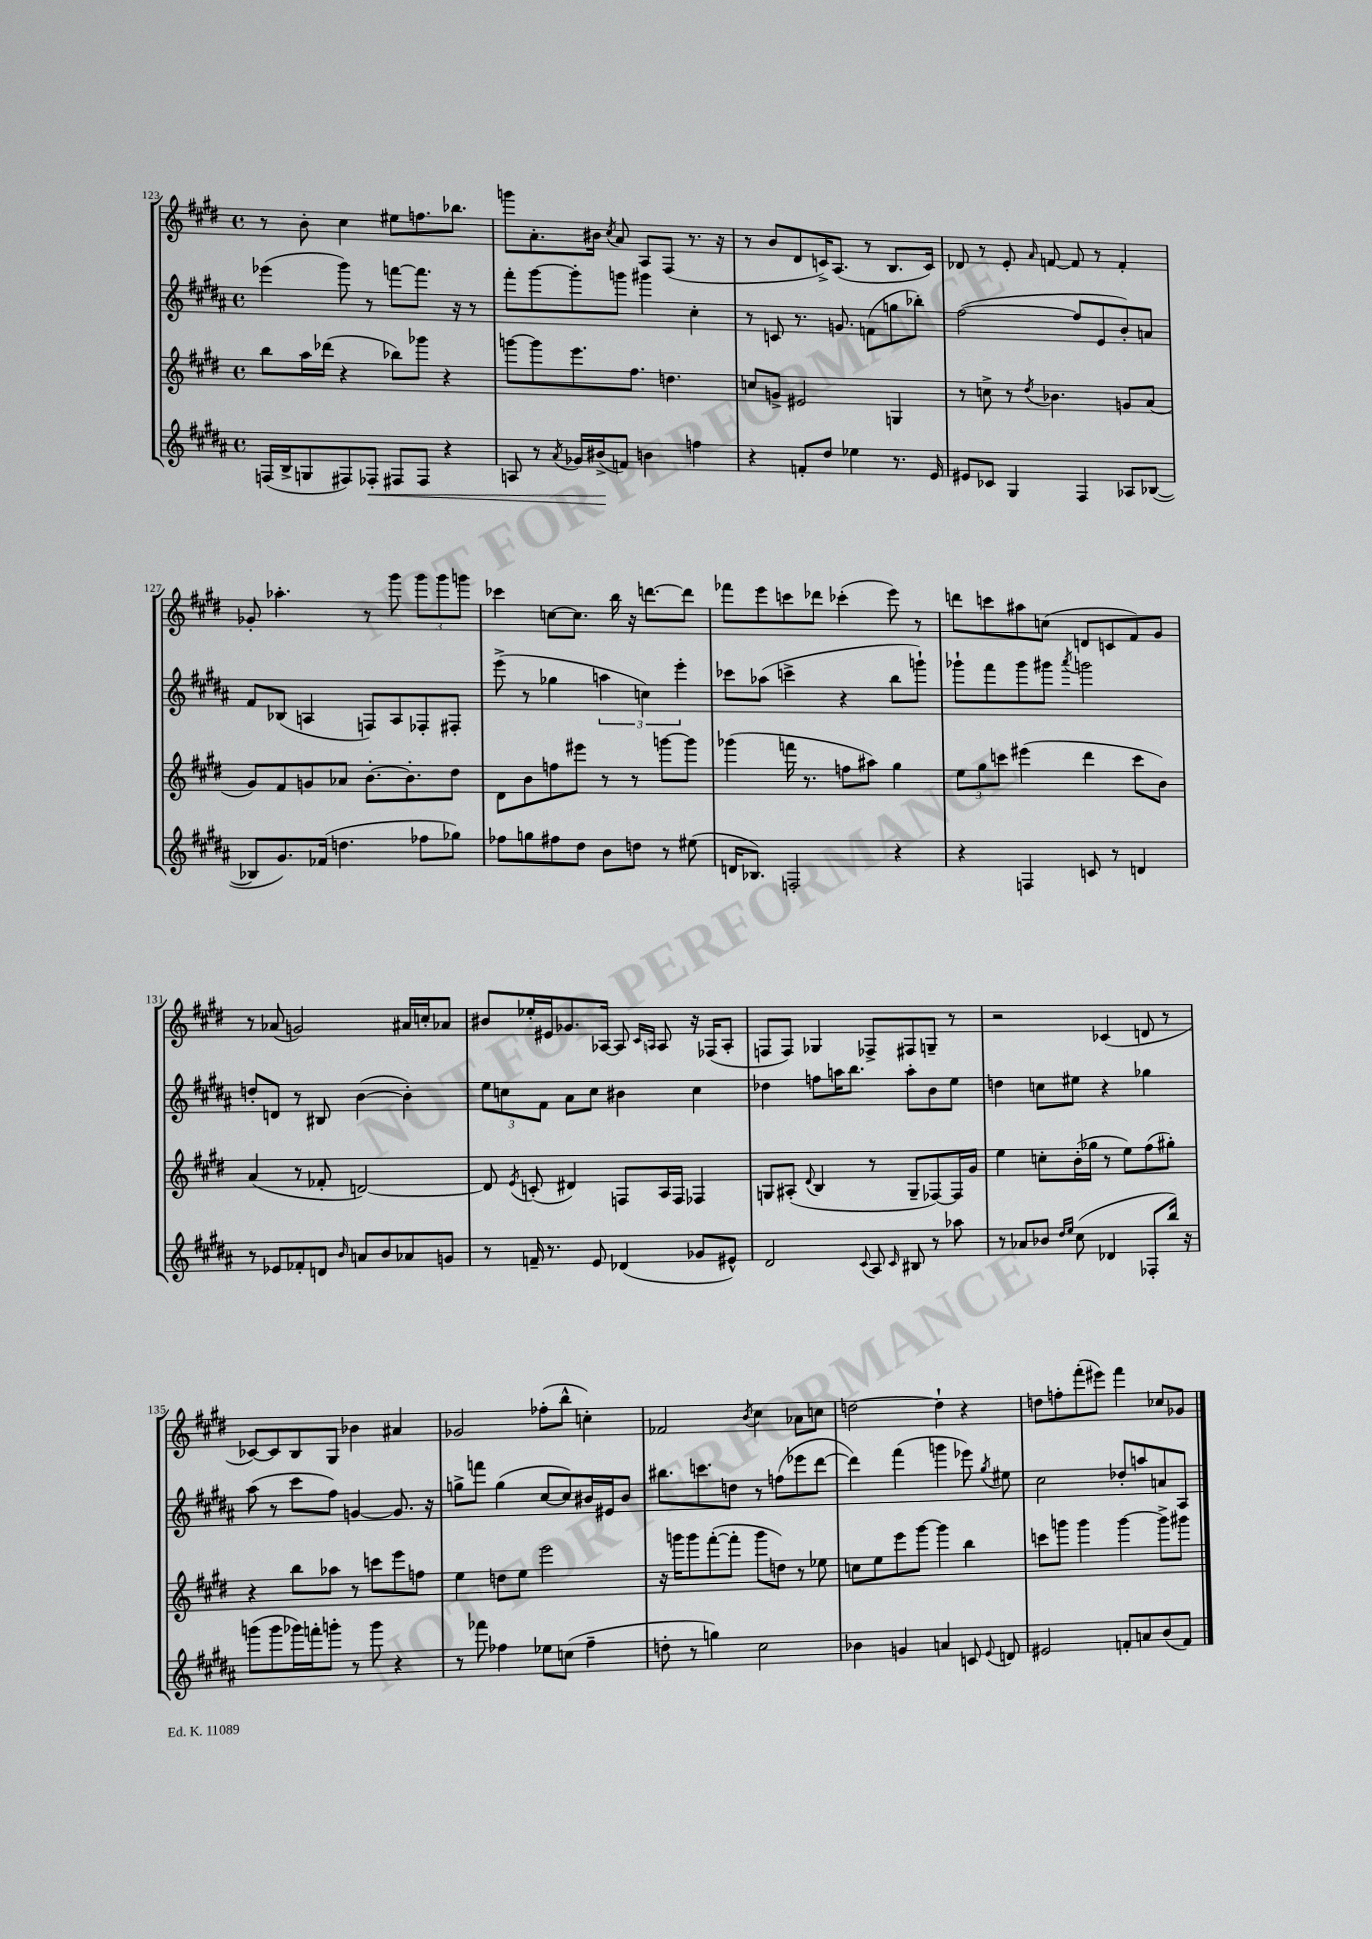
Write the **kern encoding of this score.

**kern	**dynam	**kern	**kern	**kern
*part4	*part4	*part3	*part2	*part1
*staff4	*staff4	*staff3	*staff2	*staff1
*clefG2	*	*clefG2	*clefG2	*clefG2
*k[f#c#g#d#a#]	*	*k[f#c#g#d#]	*k[f#c#g#d#a#]	*k[f#c#g#d#]
*M4/4	*	*M4/4	*M4/4	*M4/4
*met(c)	*	*met(c)	*met(c)	*met(c)
=123	=123	=123	=123	=123
(16Fn/LL	.	8bb\L	(4eee-X\	8r
16B^/J	.	.	.	.
8Gn/	.	16aa\L	.	8b'\
.	.	(16ddd-X\JJ	.	.
8F#X/)	.	4r	8ggg#\)	4cc#\
!	!LO:HP:b	!	!	!
8F-X'/J	<	.	8r	.
8F#X/L	.	8bb-X\L)	[8fffn\L	8ee#X\L
8F#/J	.	8ggg-X\J	8.fff\J]	8.ffn\
4r	.	4r	.	.
.	.	.	16r	8.bb-X\J
.	.	.	8r	.
=124	=124	=124	=124	=124
8An/	.	[8gggn\L	8fff#'\L	8gggn\L
8r	.	8ggg\]	[8ggg#\	8.a'\
8qa#/	.	.	.	.
16g-X/LL	.	8.eee\	8ggg#'\]	.
(16b#X^/J	.	.	.	16b#X\Jk
.	.	.	.	8qcc#/
8fn/J)	[	.	8gggn\J	8a/
.	.	8.ff#\J	.	.
4bn\	.	.	4ggg#X\	8A/L
.	.	4.ddn\	.	(8F#/J
4ffn\	.	.	4cc#'\	8.r
.	.	.	.	16r
=125	=125	=125	=125	=125
4r	.	8ccn/L	8r	8r
.	.	8gn^/J	8cn/	8b/L
8fn'/L	.	2e#X/	8.r	8d#/
8dd#/J	.	.	.	16cn^/K)
.	.	.	8.gn/	(8.A/J
4ee-X\	.	.	.	.
.	.	.	(8fn\L	8r
8.r	.	4Gn/	8ggn\	8.B/L
.	.	.	8bb-X'\J)	.
16e/	.	.	.	16c/Jk)
=126	=126	=126	=126	=126
8e#X/L	.	8r	([2ff#\	8d-X/
8c-X/J	.	8ccn^\	.	8r
4G#/	.	8r	.	8e'/
.	.	8qdd#/	.	16qqa/
.	.	4.b-X\	.	[8fn/
4F#/	.	.	8ff#/L]	8f/]
.	.	.	8e/	8r
8A-X/L	.	8gn/L	8b'/)	4f'/
([8B-X/J	.	(8a/J	8an/J	.
!!LO:LB:g=z
=127	=127	=127	=127	=127
8B-X/L]	.	8g#/L)	8f#/L	8g-X'/
8.g#/)	.	8f#/	(8B-X/J	4.aa-X'\
.	.	8gn/	4An/	.
(16f-X/Jk	.	.	.	.
4.ddn\	.	8a-X/J	.	.
.	.	[8.b'\L	8Fn/L)	8r
.	.	.	8A/	8ggg#\
.	.	8.b'\]	.	.
8ff-X\L	.	.	8F-X'/	12ggg#\L
.	.	.	.	12ggg#\
8gg-X\J)	.	8dd#\J	8F#X'/J	.
.	.	.	.	12gggn\J
=128	=128	=128	=128	=128
8ff-X\L	.	8d#\L	(8eee^\	4ccc-X\
8ggn\	.	8b\	8r	.
8ff#X\	.	8ffn\	4gg-X\	[8ccn\L
8dd#\J	.	8eee#X\J	.	8.cc\J]
8b\L	.	8r	6aan\	.
.	.	.	.	16bb\
8ddn\J	.	8r	.	16r
.	.	.	6ccn\)	.
.	.	.	.	[8.dddn\L
8r	.	[8gggn\L	.	.
.	.	.	6eee'\	.
(8ee#X\	.	8ggg\J]	.	8ddd\J]
=129	=129	=129	=129	=129
16dn/KL	.	(4ggg-X\	8ccc-X\L	8fff-X\L
8.B-X/J)	.	.	.	.
.	.	.	(8aa-X\J	8eee\
2Fn'/	.	16fffn\	4cccn^\	8cccn\
.	.	8.r	.	.
.	.	.	.	8ddd-X\J
.	.	8ffn\L	4r	(4ccc-X'\
.	.	8aa#X\J)	.	.
4r	.	4gg#\	8bb\L	8eee\)
.	.	.	8gggn`\J)	8r
=130	=130	=130	=130	=130
4r	.	12ee\L	8ggg-X`\L	8dddn\L
.	.	12gg#\	.	.
.	.	.	8fff#\	8cccn\
.	.	12cccn\J	.	.
4Fn/	.	(4eee#X\	8ggg-\	8aa#X\
.	.	.	8ggg#X\J	(8ccn\J
.	.	.	8qaaa#/	.
8cn/	.	4ddd#\	2gggn\	8dn/L
8r	.	.	.	8cn/
4dn/	.	8ccc\L	.	8f#/)
.	.	8b\J)	.	8g#/J
!!LO:LB:g=z
=131	=131	=131	=131	=131
8r	.	(4a/	8ddn'/L	8r
8e-X/L	.	.	8dn/J	(8a-X/
8f-X'/	.	8r	8r	2gn/)
8dn/J	.	8f-X'/	8B#X/	.
16qqb/	.	.	.	.
8an/L	.	[2dn/)	([4b\	.
8b/	.	.	.	.
8a-X/	.	.	4b'\])	16a#X/LL
.	.	.	.	16ccn'/J
8gn/J	.	.	.	8a-X/J
=132	=132	=132	=132	=132
8r	.	8d/]	12ee\L	8b#X/L
.	.	.	12ccn\	.
.	.	8qe/	.	.
16fn~/	.	(8cn'/	.	16ee-X'/L
.	.	.	12f#\J	.
8.r	.	.	.	16e#X/J
.	.	4d#X/)	8a#\L	8.g-X/
8e/	.	.	8cc\J	.
.	.	.	.	[16A-X/Jk
(4d-X/	.	8Fn/L	4b#X\	8A-/]
.	.	.	.	16qqc#/LL
.	.	.	.	16qqAn/JJ
.	.	16A/L	.	8A/
.	.	16F/JJ	.	.
8g-X/L	.	4F-X/	4cc\	16r
.	.	.	.	(16F-X/KL
8e#X^^/J)	.	.	.	8A'/J
=133	=133	=133	=133	=133
2d#/	.	8Gn/L	4dd-X\	8Fn/L
.	.	(8A#X'/J	.	8F/J)
.	.	8qqd#/	.	.
.	.	4B/	8ffn\L	4G-X/
.	.	.	16aan\K	.
.	.	.	8.bb\J	.
8qqc#/	.	.	.	.
8A#/	.	8r	.	8F-X^/L
16qqc#/	.	.	.	.
8B#X/	.	8G~/L	8aa'\L	8F#X/
8r	.	[8F-X/)	8b\	8Gn~/J
8aa-X\	.	16F-/L]	8ee\J	8r
.	.	16g#/JJ	.	.
=134	=134	=134	=134	=134
8r	.	4ee\	4ddn\	2r
8a-X/L	.	.	.	.
8b-X/J	.	8ccn'\L	8ccn\L	.
16qqdd#/LL	.	.	.	.
16qqee/JJ	.	.	.	.
(8cc#\	.	(16b'\L	8ee#X\J	.
.	.	16gg-X\JJ	.	.
4d-X/	.	8r	4r	(4c-X/
.	.	8ee\L)	.	.
8F-X'/L	.	(8ff#\	4gg-X\	8dn/
16bb/Jk)	.	8gg#X'\J)	.	8r
16r	.	.	.	.
!!LO:LB:g=z
=135	=135	=135	=135	=135
(8gggn\L	.	4r	(8aa#\	[8c-X/L)
8ggg\	.	.	8r	8c-/]
16ggg-X\L)	.	8bb\L	8ccc#\L	8B/
16fffn'\J	.	.	.	.
8gggn'\J	.	8aa-X\J	8ff#\J)	8G#/J
8r	.	8r	[4gn/	4b-X\
8ggg\	.	8cccn\L	.	.
4r	.	8eee\	8.g/]	4a#X/
.	.	8ffn\J	.	.
.	.	.	16r	.
=136	=136	=136	=136	=136
8r	.	4ee\	8ggn^\L	2g-X/
8fff-X\	.	.	8fffn\J	.
4ff-X\	.	8ddn\L	(4gg\	.
.	.	8ee\J	.	.
8ee-X\L	.	2eee\	[8cc#/L	(8ff-X'\L
(8ccn\J	.	.	8cc#/])	8bb^^\J
4ff-~\	.	.	16b#X/L	4ccn'\)
.	.	.	16e#X/J	.
.	.	.	8b#/J	.
=137	=137	=137	=137	=137
8ddn'\	.	16r	8.bb#X\L	2f-X/
.	.	16gggn\KL	.	.
8r	.	8ggg\	.	.
.	.	.	8.cccn\	.
4ggn\)	.	([8fff#'\	.	.
.	.	8fff#'\J]	8ddn\J	.
.	.	.	.	8qb/
2cc#\	.	8ggg\L	8r	4cc#\
.	.	8ddn\J)	(8ffn\L	.
.	.	8r	8eee-X\	8a-X\L
.	.	8ee-X\	[8ddd#\J	8ccn\J
=138	=138	=138	=138	=138
4b-X\	.	8ccn\L	4ddd#\])	[2ddn\
.	.	8ee\	.	.
4gn/	.	8eee\	(4fff#\	.
.	.	[8ggg#\J	.	.
4an/	.	4ggg#\]	4gggn\	4dd`\]
8cn/	.	4bb\	8eee-X\)	4r
8qqe/	.	.	8qgg#/	.
8dn/	.	.	8ee#X\	.
=139	=139	=139	=139	=139
2e#X/	.	8cccn\L	2cc#\	8ddn\L
.	.	8gggn\J	.	8ffn'\
.	.	4ggg\	.	(8fff#'\
.	.	.	.	8eee#X\J)
8fn'/L	.	[4ggg\	8dd-X'/L	4fff#\
8an/	.	.	8aan/	.
(8b/	.	8ggg^\L]	8an/	8cc-X/L
8f/J)	.	8ggg#X\J	8A#/J	8g-X/J
==	==	==	==	==
*-	*-	*-	*-	*-
